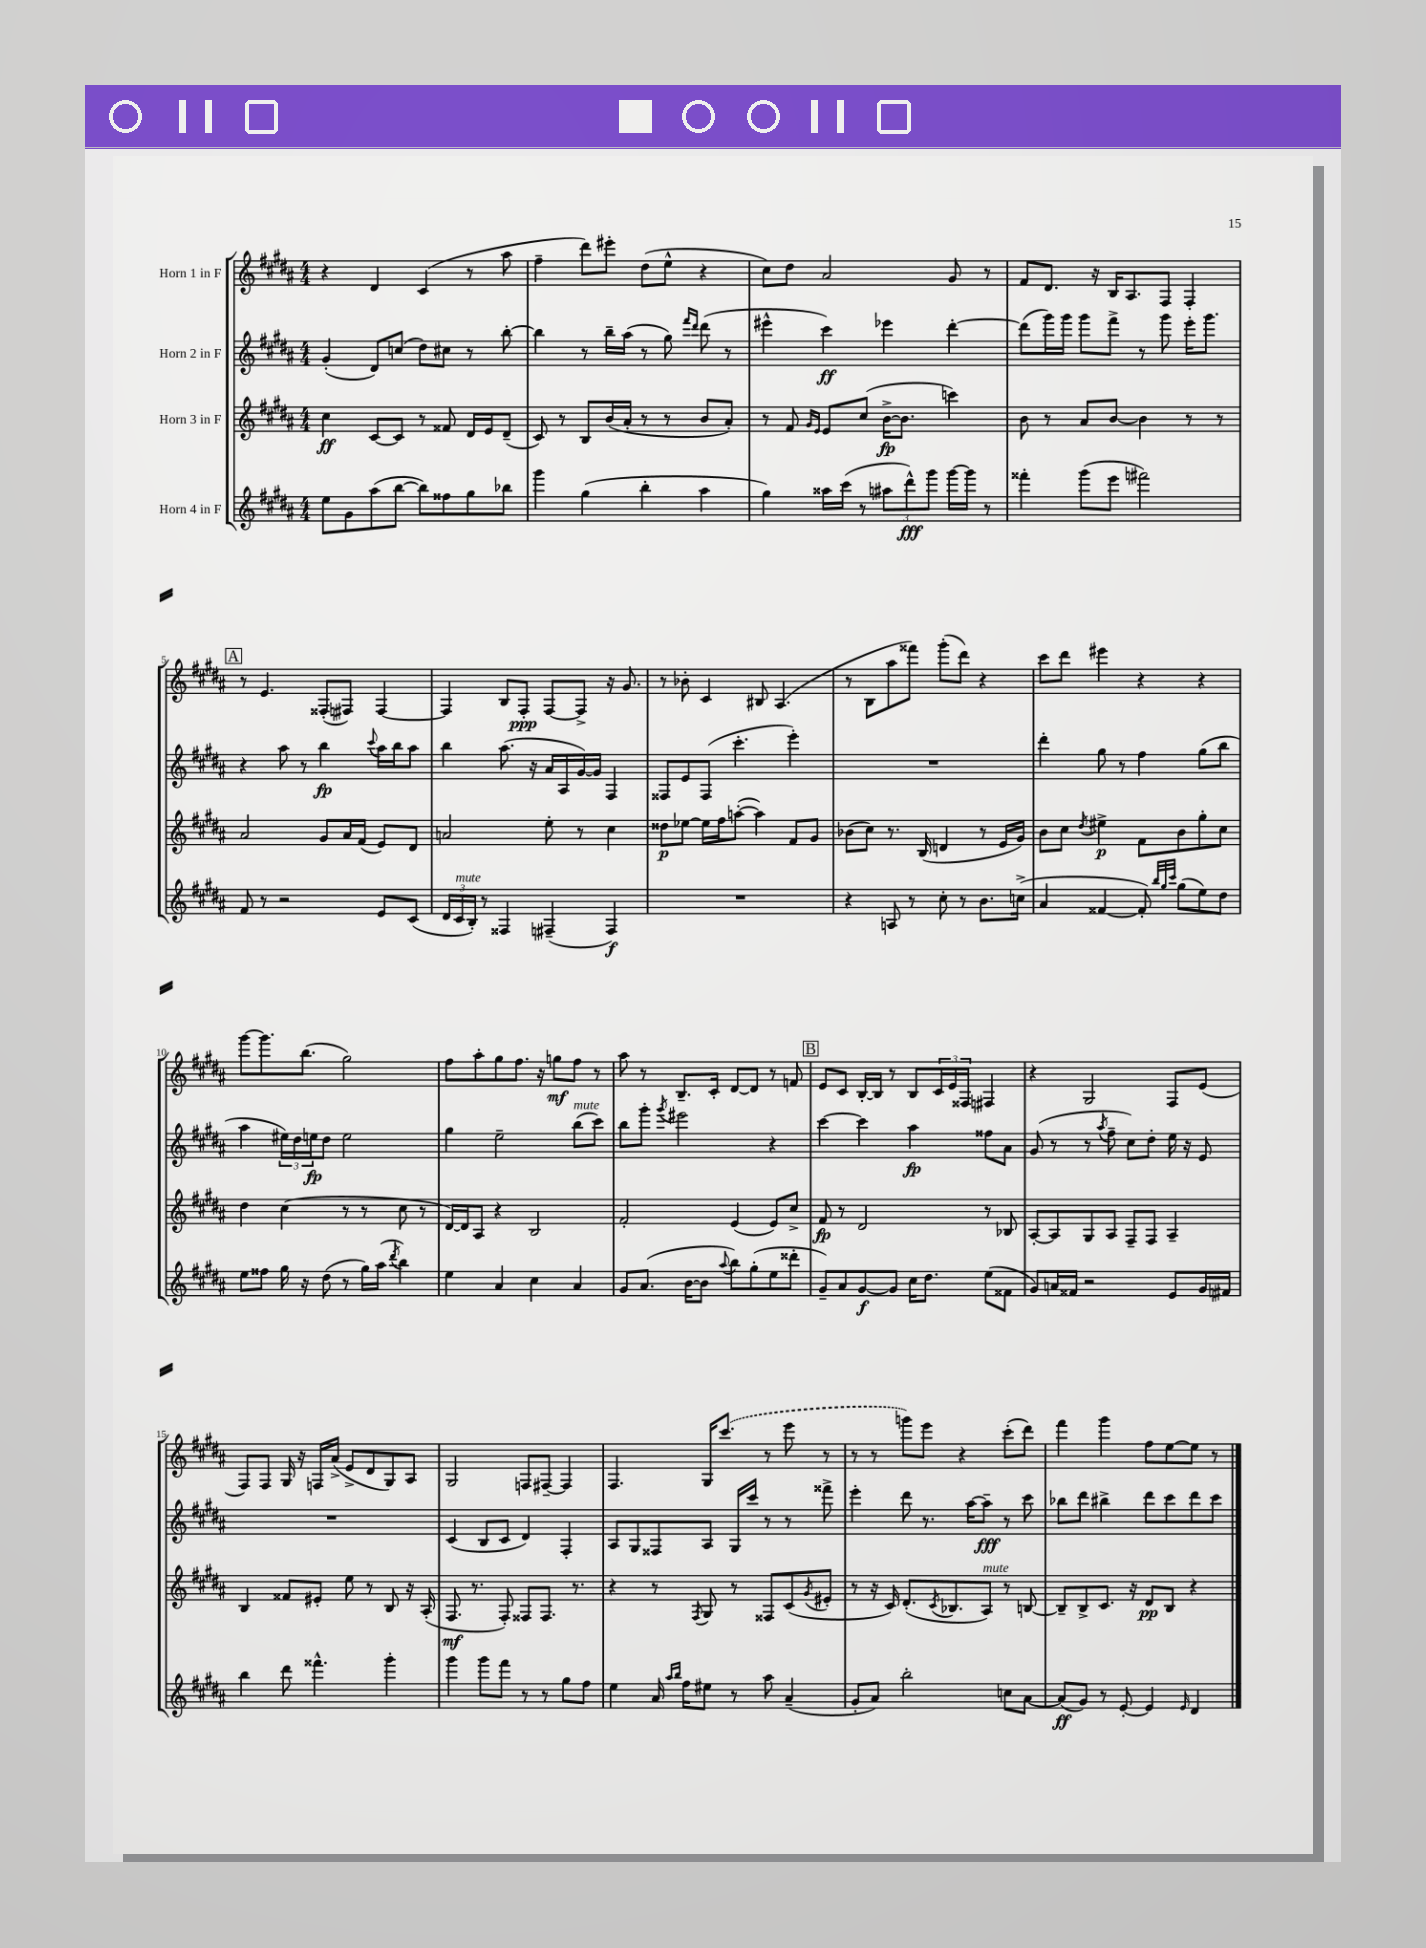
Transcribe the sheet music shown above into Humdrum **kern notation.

**kern	**dynam	**kern	**dynam	**kern	**dynam	**kern	**dynam
*part4	*part4	*part3	*part3	*part2	*part2	*part1	*part1
*staff4	*staff4	*staff3	*staff3	*staff2	*staff2	*staff1	*staff1
*I"Horn 4 in F	*	*I"Horn 3 in F	*	*I"Horn 2 in F	*	*I"Horn 1 in F	*
*clefG2	*	*clefG2	*	*clefG2	*	*clefG2	*
*k[f#c#g#d#a#]	*	*k[f#c#g#d#a#]	*	*k[f#c#g#d#a#]	*	*k[f#c#g#d#a#]	*
*M4/4	*	*M4/4	*	*M4/4	*	*M4/4	*
=1	=1	=1	=1	=1	=1	=1	=1
8ee\L	.	4cc#\	ff	(4g#'/	.	4r	.
8g#\	.	.	.	.	.	.	.
(8aa#\	.	[8c#/L	.	8d#/L)	.	4d#/	.
[8bb\J	.	8c#/J]	.	(8ccn/J	.	.	.
8bb\L])	.	8r	.	8dd#\L)	.	(4c#/	.
8ff##X\	.	8f##X/	.	8cc#X\J	.	.	.
8gg#\	.	16d#/LL	.	8r	.	8r	.
.	.	16e/J	.	.	.	.	.
8bb-X\J	.	(8d#~/J	.	[8bb'\	.	8aa#\	.
=2	=2	=2	=2	=2	=2	=2	=2
4ggg#\	.	8c#/)	.	4bb\]	.	4ff#~\	.
.	.	8r	.	.	.	.	.
(4gg#\	.	8B/L	.	8r	.	8ddd#\L)	.
.	.	(16b/L	.	16bb~\LL	.	8eee#X'\J	.
.	.	16a#'/JJ	.	(16aa#\JJ	.	.	.
4bb'\	.	8r	.	8r	.	(8dd#\L	.
.	.	8r	.	8gg#\)	.	8ee^^\J	.
.	.	.	.	16qqfff#/LL	.	.	.
.	.	.	.	16qqddd#/JJ	.	.	.
4aa#\	.	8b/L	.	(8ddd#\	.	4r	.
.	.	8a#'/J)	.	8r	.	.	.
=3	=3	=3	=3	=3	=3	=3	=3
4gg#\)	.	8r	.	4eee#X^^\	.	8cc#\L)	.
.	.	8f#/	.	.	.	8dd#\J	.
.	.	16qqg#/LL	.	.	.	.	.
.	.	16qqe/JJ	.	.	.	.	.
16aa##X\LL	.	8e/L	.	4ccc#\)	ff	2a#/	.
(16ccc#\JJ	.	.	.	.	.	.	.
8r	.	(8cc#/J	.	.	.	.	.
12aa#X\L	.	[16b^\KL	fp	4eee-X\	.	.	.
.	.	8.b\J]	.	.	.	.	.
12ddd#^^\)	fff	.	.	.	.	.	.
12ggg#\J	.	.	.	.	.	.	.
[16ggg#\LL	.	4cccn\)	.	[4ddd#'\	.	8g#/	.
16ggg#\JJ]	.	.	.	.	.	.	.
8r	.	.	.	.	.	8r	.
=4	=4	=4	=4	=4	=4	=4	=4
4fff##X'\	.	8b\	.	(8ddd#\L]	.	8f#/L	.
.	.	8r	.	16ggg#\L)	.	8.d#/J	.
.	.	.	.	16ggg#\JJ	.	.	.
(8ggg#\L	.	8a#/L	.	8ggg#\L	.	.	.
.	.	.	.	.	.	16r	.
8eee\J	.	[8b/J	.	8fff#^\J	.	16B/KL	.
.	.	.	.	.	.	8.A#/	.
2fff#X\)	.	4b\]	.	8r	.	.	.
.	.	.	.	8ggg#\	.	8F#/J	.
.	.	8r	.	16eee'\KL	.	4F#'/	.
.	.	.	.	8.ggg#\J	.	.	.
.	.	8r	.	.	.	.	.
!!LO:LB:g=z
!!LO:REH:place=s1:t=A
=5	=5	=5	=5	=5	=5	=5	=5
8f#/	.	2a#/	.	4r	.	8r	.
8r	.	.	.	.	.	4.e/	.
2r	.	.	.	8aa#\	.	.	.
.	.	.	.	8r	.	.	.
.	.	8g#/L	.	4bb\	fp	(8F##X'/L	.
.	.	16a#/L	.	.	.	8F#X/J)	.
.	.	(16f#/JJ	.	.	.	.	.
.	.	.	.	8qqccc#/	.	.	.
8e/L	.	8e/L)	.	16aa#\LL	.	[4F#/	.
.	.	.	.	16bb\J	.	.	.
(8c#/J	.	8d#/J	.	8aa#\J	.	.	.
=6	=6	=6	=6	=6	=6	=6	=6
24d#/LL	.	2an/	.	4bb\	.	4F#/]	.
!LO:TX:a:i:t=mute	!	!	!	!	!	!	!
24c#/	.	.	.	.	.	.	.
24B'/JJ)	.	.	.	.	.	.	.
8r	.	.	.	.	.	.	.
4F##X/	.	.	.	(8.aa#\	.	8B/L	.
.	.	.	.	.	.	8F#'/J	ppp
.	.	.	.	16r	.	.	.
(4F#X~/	.	8ee'\	.	16a#/LL	.	[8F#/L	.
.	.	.	.	16A#/	.	.	.
.	.	8r	.	[16g#/)	.	8F#^/J]	.
.	.	.	.	16g#/JJ]	.	.	.
4F#/)	f	4cc#\	.	4F#/	.	16r	.
.	.	.	.	.	.	8.g#/	.
=7	=7	=7	=7	=7	=7	=7	=7
1r	.	8dd##X\L	p	8F##X/L	.	8r	.
.	.	[8ee-X\J	.	8e/	.	8b-X'\	.
.	.	16ee-\LL]	.	(8F##/J	.	4c#/	.
.	.	16ff#\J	.	.	.	.	.
.	.	([8aan'\J	.	4.ccc#'\	.	.	.
.	.	4aa\])	.	.	.	8B#X/	.
.	.	.	.	.	.	(4.A#/	.
.	.	8f#/L	.	4eee'\)	.	.	.
.	.	8g#/J	.	.	.	.	.
=8	=8	=8	=8	=8	=8	=8	=8
4r	.	(8b-X\L	.	1r	.	8r	.
.	.	8cc#\J)	.	.	.	8B\L	.
8An/	.	8.r	.	.	.	8aa#\	.
8r	.	.	.	.	.	8fff##X\J)	.
.	.	(16B/	.	.	.	.	.
8cc#'\	.	4dn/	.	.	.	(8ggg#'\L	.
8r	.	.	.	.	.	8ddd#\J)	.
8.b\L	.	8r	.	.	.	4r	.
.	.	16e/LL	.	.	.	.	.
(16ccn^\Jk	.	16g#/JJ)	.	.	.	.	.
=9	=9	=9	=9	=9	=9	=9	=9
4a#/	.	8b\L	.	4ddd#'\	.	8ccc#\L	.
.	.	8cc#\J	.	.	.	8ddd#\J	.
.	.	8qdd#/	.	.	.	.	.
[4f##X/	.	4ee#X^\	p	8gg#\	.	4eee#X\	.
.	.	.	.	8r	.	.	.
8f##'/])	.	8f#\L	.	4ff#\	.	4r	.
32qqbb/LLL	.	.	.	.	.	.	.
32qqgg#/	.	.	.	.	.	.	.
32qqccc#/JJJ	.	.	.	.	.	.	.
(8gg#\L	.	8b\	.	.	.	.	.
8ee\)	.	8gg#'\	.	(8gg#\L	.	4r	.
8dd#\J	.	8cc#\J	.	8bb\J	.	.	.
!!LO:LB:g=z
=10	=10	=10	=10	=10	=10	=10	=10
8ee\L	.	4dd#\	.	4aa#\	.	[8ggg#\L	.
8ff##X\J	.	.	.	.	.	8.ggg#\]	.
16gg#\	.	(4cc#\	.	24ee#X\LL)	.	.	.
.	.	.	.	24dd#\	.	.	.
16r	.	.	.	.	.	(8.bb\J	.
.	.	.	.	24een\J	fp	.	.
(8dd#\	.	.	.	8dd#\J	.	.	.
8r	.	8r	.	2ee\	.	2gg#\)	.
16gg#\LL)	.	8r	.	.	.	.	.
(16aa#\JJ	.	.	.	.	.	.	.
8qddd#/	.	.	.	.	.	.	.
4bb\)	.	8cc#\	.	.	.	.	.
.	.	8r	.	.	.	.	.
=11	=11	=11	=11	=11	=11	=11	=11
4ee\	.	[16d#/LL)	.	4gg#\	.	8ff#\L	.
.	.	16d#/J]	.	.	.	.	.
.	.	8A#/J	.	.	.	8aa#'\	.
4a#/	.	4r	.	2ee~\	.	8gg#\	.
.	.	.	.	.	.	8.ff#\J	.
4cc#\	.	2B/	.	.	.	.	.
.	.	.	.	.	.	16r	.
.	.	.	.	.	.	8ggn\L	mf
!	!	!	!	!LO:TX:a:i:t=mute	!	!	!
4a#/	.	.	.	(8bb\L	.	8ff#\J	.
.	.	.	.	8ccc#\J)	.	8r	.
=12	=12	=12	=12	=12	=12	=12	=12
8g#/L	.	2f#'/	.	8bb\L	.	8aa#\	.
(8.a#/J	.	.	.	8ggg#'\J	.	8r	.
.	.	.	.	8qggg#/	.	.	.
.	.	.	.	2eee#X\	.	8.B~/L	.
[16b\KL	.	.	.	.	.	.	.
8b\J]	.	.	.	.	.	.	.
.	.	.	.	.	.	16c#'/Jk	.
8qqaa#/	.	.	.	.	.	.	.
8bb\L)	.	(4e/	.	.	.	[8d#/L	.
(8gg#'\	.	.	.	.	.	8d#/J]	.
8ee\	.	8e/L)	.	4r	.	8r	.
8ddd##X'\J	.	8cc#^/J	.	.	.	8fn/	.
!!LO:REH:place=s1:t=B
=13	=13	=13	=13	=13	=13	=13	=13
8g#~/L)	.	8f#/	fp	[4ccc#\	.	8e/L	.
8a#/	.	8r	.	.	.	8c#/J	.
[8g#/	f	2d#/	.	4ccc#\]	.	[16B'/LL	.
.	.	.	.	.	.	16B/JJ]	.
8g#/J]	.	.	.	.	.	8r	.
16cc#\KL	.	.	.	4aa#\	fp	8B/L	.
8.dd#\J	.	.	.	.	.	.	.
.	.	.	.	.	.	24c#/L	.
.	.	.	.	.	.	24e/	.
.	.	.	.	.	.	24F##X/JJ	.
(8ee\L	.	8r	.	8ff##X\L	.	4F#X/	.
8f##X\J	.	8B-X/	.	8a#\J	.	.	.
=14	=14	=14	=14	=14	=14	=14	=14
8g#/L)	.	[8A#'/L	.	(8g#/	.	4r	.
16an/L	.	8A#/]	.	8r	.	.	.
16f##X/JJ	.	.	.	.	.	.	.
2r	.	8G#/	.	8r	.	2G#/	.
.	.	.	.	8qaa#/	.	.	.
.	.	8A#/J	.	8ff#~\	.	.	.
.	.	8F#~/L	.	8cc#\L)	.	.	.
.	.	8F#/J	.	8dd#'\J	.	.	.
8e/L	.	4A#~/	.	16ee\	.	8F#/L	.
.	.	.	.	16r	.	.	.
16g#/L	.	.	.	8e/	.	(8e/J	.
16f#X/JJ	.	.	.	.	.	.	.
!!LO:LB:g=z
=15	=15	=15	=15	=15	=15	=15	=15
4bb\	.	4B/	.	1r	.	8F#/L)	.
.	.	.	.	.	.	8F#/J	.
8ddd#\	.	8f##X/L	.	.	.	16G#/	.
.	.	.	.	.	.	16r	.
4.fff##X^^\	.	8e#X'/J	.	.	.	16Fn/LL	.
.	.	.	.	.	.	(16a#^/JJ	.
.	.	8ee\	.	.	.	8e^/L	.
.	.	8r	.	.	.	8d#/	.
4ggg#'\	.	8B/	.	.	.	8G#/)	.
.	.	16r	.	.	.	8A#/J	.
.	.	(16A#'/	.	.	.	.	.
=16	=16	=16	=16	=16	=16	=16	=16
4ggg#\	.	8.F#/	mf	(4c#/	.	2G#/	.
.	.	8.r	.	.	.	.	.
8ggg#\L	.	.	.	8B/L	.	.	.
8fff#\J	.	8F#'/)	.	8c#/J	.	.	.
8r	.	8F##X/L	.	4d#/)	.	8Fn/L	.
8r	.	8.F##/J	.	.	.	[8F#X~/J	.
8gg#\L	.	.	.	4F#'/	.	4F#/]	.
.	.	8.r	.	.	.	.	.
8ff#\J	.	.	.	.	.	.	.
=17	=17	=17	=17	=17	=17	=17	=17
4ee\	.	4r	.	8A#/L	.	4.F#/	.
.	.	.	.	8G#/	.	.	.
16a#/	.	8r	.	8F##X/	.	.	.
16qqaa#/LL	.	.	.	.	.	.	.
16qqbb/JJ	.	.	.	.	.	.	.
16ff#\KL	.	.	.	.	.	.	.
.	.	8qF#/	.	.	.	.	.
8ee#X\J	.	8G#/	.	8A#/J	.	16G#/KL	.
.	.	.	.	.	.	(8.ccc#/J	.
8r	.	8r	.	16G#/LL	.	.	.
.	.	.	.	16ccc#/JJ	.	.	.
8aa#\	.	8F##X/L	.	8r	.	8r	.
(4a#~/	.	(8c#/	.	8r	.	8eee\	.
.	.	8qg#/	.	.	.	.	.
.	.	8e#X'/J	.	8fff##X^\	.	8r	.
=18	=18	=18	=18	=18	=18	=18	=18
8g#'/L	.	8r	.	4eee'\	.	8r	.
8a#/J)	.	16r	.	.	.	8r	.
.	.	16c#/)	.	.	.	.	.
2bb'\	.	(8.d#'/L	.	8ddd#\	.	8gggn\L)	.
.	.	.	.	8.r	.	8eee\J	.
.	.	8qc#/	.	.	.	.	.
.	.	8.B-X/	.	.	.	.	.
.	.	.	.	.	.	4r	.
.	.	.	.	[16aa#\KL	.	.	.
!	!	!LO:TX:a:i:t=mute	!	!	!	!	!
.	.	8A#/J)	.	8aa#~\J]	fff	.	.
8ccn\L	.	8r	.	8r	.	(8ccc#'\L	.
[8a#\J	.	[8Bn/	.	8ccc#\	.	8ddd#\J)	.
=19	=19	=19	=19	=19	=19	=19	=19
(8a#/L]	ff	8B~/L]	.	8bb-X\L	.	4fff#\	.
8g#/J)	.	8B^/	.	8ddd#\J	.	.	.
8r	.	8.c#/J	.	4bb#X^\	.	4ggg#\	.
[8e'/	.	.	.	.	.	.	.
.	.	16r	.	.	.	.	.
4e/]	.	8d#/L	pp	8ddd#\L	.	8ff#\L	.
.	.	8B/J	.	8ccc#\	.	[8ee\	.
16qqe/	.	.	.	.	.	.	.
4d#/	.	4r	.	8ddd#\	.	8ee\J]	.
.	.	.	.	8ccc#\J	.	8r	.
==	==	==	==	==	==	==	==
*-	*-	*-	*-	*-	*-	*-	*-
